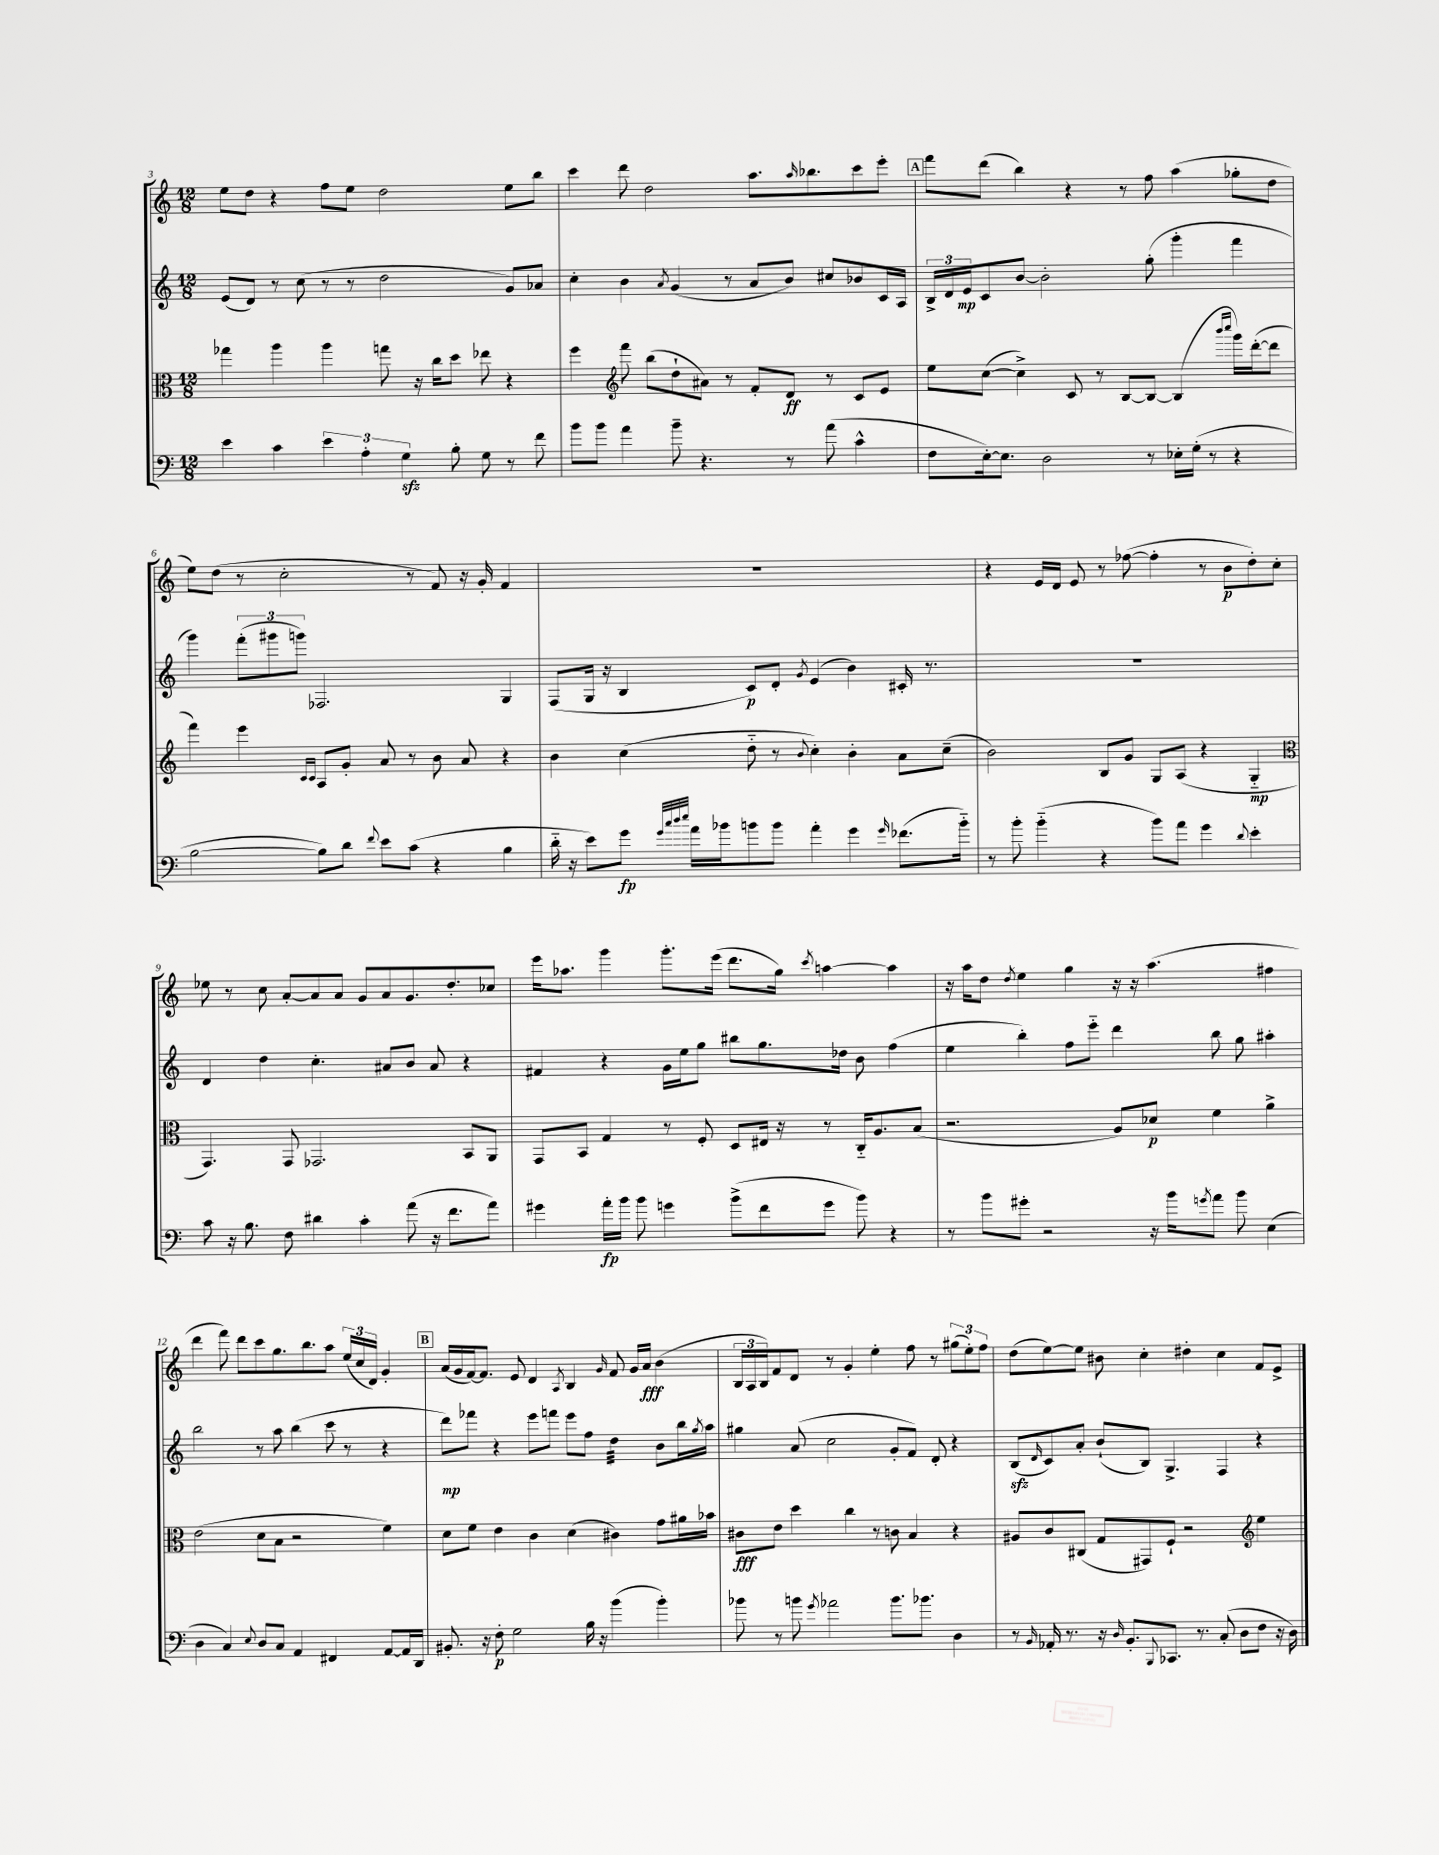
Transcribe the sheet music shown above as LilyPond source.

<<
\new StaffGroup <<
\new Staff = "s0" {
    \clef treble \key c \major \numericTimeSignature \time 12/8
    e''8 d''8 r4 f''8 e''8 d''2 e''8 b''8 |
    c'''4 d'''8 d''2 a''8. \grace { a''16 } bes''8. c'''8 e'''8-. |
    \mark \markup { \box "A" } f'''8 d'''8( b''4) r4 r8 f''8 a''4( ges''8-. d''8 |
    e''8) d''8( r8 c''2-. r8 f'8) r16 g'16-. f'4 |
    R1. |
    r4 e'16 d'16 e'8 r8 fes''8~( fes''4-. r8 b'8\p d''8-.) c''8-. |
    ees''8 r8 c''8 a'8~-. a'8 a'8 g'8 a'8 g'8. d''8.-. ces''8 |
    e'''16 aes''8. g'''4 g'''8.-. e'''16( d'''8. g''16) \acciaccatura { c'''8 } a''4~ a''4 |
    r16 a''16 d''8 \acciaccatura { d''8 } e''4 g''4 r16 r16 a''4.( fis''4 |
    d'''4 f'''8) d'''8 c'''8 g''8. b''8. a''8 \tuplet 3/2 { e''16( c''16 d'16) } g'4-. |
    \mark \markup { \box "B" } a'16( g'16 f'16~) f'8. e'8 d'4 \acciaccatura { a8 } b4 \grace { g'16 } f'8 g'16 a'16\fff b'4( |
    \tuplet 3/2 { b16 a16 b16) } f'8 d'8 r8 g'4-. e''4-. f''8 r8 \tuplet 3/2 { gis''8( e''8-.) f''8 } |
    d''8( e''8~) e''8 bis'8 c''4-. dis''4-. c''4 f'8 e'8-> \bar "|." |
}
\new Staff = "s1" {
    \clef treble \key c \major \numericTimeSignature \time 12/8
    e'8( d'8) r8 c''8( r8 r8 d''2 g'8) aes'8 |
    c''4-. b'4 \acciaccatura { a'8 } g'4( r8 a'8 b'8) cis''8 bes'8 c'16 a16 |
    \mark \markup { \box "A" } \tuplet 3/2 { b16-> d'16 e'16\mp } c'8 b'8~ b'2-. g''8-.( g'''4-. f'''4 |
    g'''4) \tuplet 3/2 { f'''8-.( gis'''8 g'''8) } fes2. g4 |
    f8( g16 r16 b4 c'8\p) d'8-. \acciaccatura { g'8 } e'4( b'4) cis'16-. r8. |
    R1. |
    d'4 d''4 c''4.-. ais'8 b'8 ais'8 r4 |
    fis'4 r4 g'16 e''16 g''8 bis''8 g''8. des''16 b'8 f''4( |
    e''4 b''4-.) f''8 e'''8-_ d'''4 b''8 g''8 ais''4-. |
    b''2 r8 a''8 b''4( c'''8 r8 r4 |
    \mark \markup { \box "B" } d'''8\mp) fes'''8 r4 e'''8 f'''8 e'''8 f''8 d''4:32 b'8 b''16 \acciaccatura { g''8 } a''16 |
    gis''4 a'8( c''2 g'8-. f'8) d'8-. r4 |
    b8\sfz( \grace { d'16 } c'8) a'8-. b'8-!( b8) g4.-> f4 r4 \bar "|." |
}
\new Staff = "s2" {
    \clef alto \key c \major \numericTimeSignature \time 12/8
    ges''4 a''4 a''4 g''8 r16 c''16 d''8 ees''8 r4 |
    f''4 \clef treble f'''8 b''8( d''8-! ais'8) r8 f'8-. d'8\ff r8 c'8 e'8 |
    \mark \markup { \box "A" } e''8 c''8~( c''4->) c'8 r8 b8~ b8~ b4( \grace { b'''16 c''''16 } g'''16) d'''16~-.( d'''8 |
    f'''4) e'''4 \grace { c'16 c'16 } a8 g'8-. a'8 r8 b'8 a'8 r4 |
    b'4 c''4( d''8-_ r8 \appoggiatura { b'8 } c''4-.) b'4-. a'8 c''8--( |
    b'2) b8 g'8 g8 a8( r4 g4-_\mp |
    \clef alto g,4.) g,8 ges,2. b,8 a,8 |
    g,8 b,8 g4 r8 f8-. d8 eis16 r16 r8 c16-_ a8. b8( |
    r2. a8) des'8\p f'4 a'4-> |
    e'2( d'8 b8 r2 f'4) |
    \mark \markup { \box "B" } d'8 f'8 e'4 c'4 d'4( cis'4) g'8 ais'16 bes'16 |
    cis'8\fff e'8 d''4 c''4 r8 c'8 b4 r4 |
    ais8 c'8 cis8( g8 gis,8) f8-! r2 \clef treble e''4 \bar "|." |
}
\new Staff = "s3" {
    \clef bass \key c \major \numericTimeSignature \time 12/8
    e'4 c'4 \tuplet 3/2 { e'4 a4-. g4\sfz } b8-. g8 r8 f'8 |
    b'8 b'8 a'4 b'8-- r4. r8 a'8( c'4-^ |
    \mark \markup { \box "A" } f8 e16~-.) e8. d2 r8 ees16-. g16-.( r8 r4 |
    b2~ b8) d'8 \appoggiatura { f'8 } e'8 c'8( r4 b4 |
    d'16-_ r16 e'8) g'8\fp \grace { g'32 c''32 d''32 e''32 } a'16 bes'16 b'8 b'8 a'4-. g'4 \grace { g'16 } fes'8.( b'16-_) |
    r8 b'8-. b'4-_( r4 b'8) a'8 g'4 \appoggiatura { d'8 } e'4-. |
    c'8 r16 b8. f8 dis'4 c'4-. a'8( r16 f'8. a'8) |
    gis'4 a'16-.\fp b'16 b'8 g'4 b'8->( f'8 g'8 b'8) r4 |
    r8 b'8 gis'8-. r2 r16 b'16 \acciaccatura { g'8 } a'8 b'8 e4( |
    d4 c4) \appoggiatura { e8 } d8 c8 a,4 fis,4 a,8~ a,16 d,16 |
    \mark \markup { \box "B" } bis,8.-. r16 f8-.\p g2 b16 r16 b'4( b'4-.) |
    bes'8 r8 b'8 \acciaccatura { g'8 } aes'2 b'8. bes'8. d4 |
    r8 \grace { b,16 } aes,16-. r8. r16 \grace { d16 } b,8.-. \appoggiatura { b,,8 } ces,8. r8. c8-.( d8 f8 r16 d16) \bar "|." |
}
>>
>>
\layout { \context { \Score currentBarNumber = #3 } }
